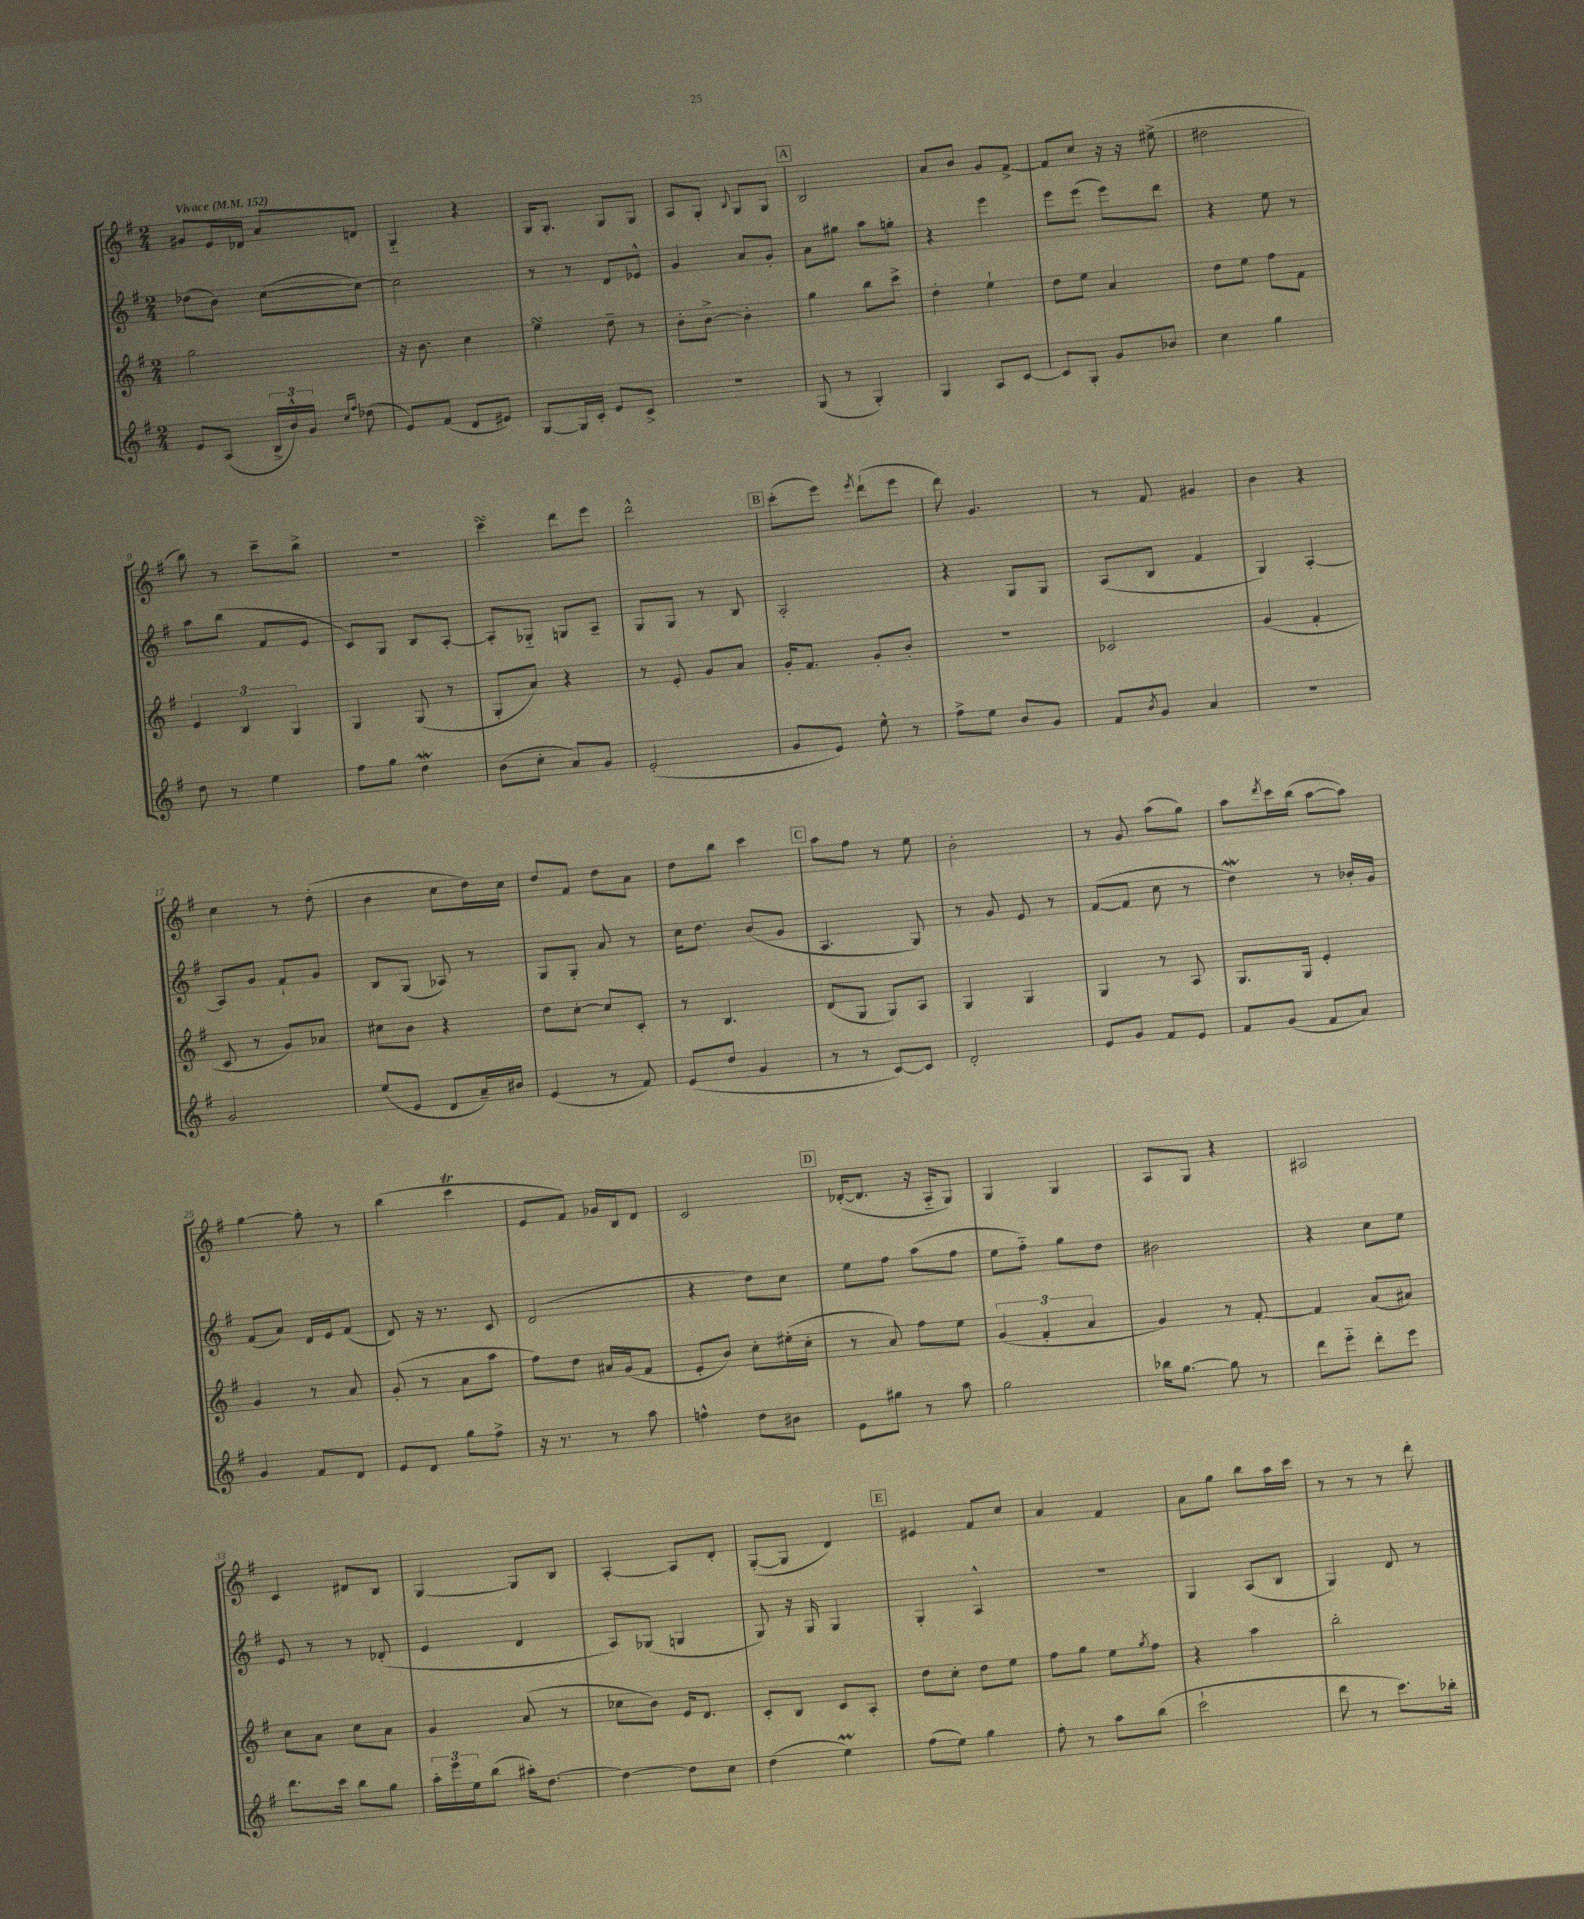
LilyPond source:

<<
\new StaffGroup <<
\new Staff = "s0" {
    \clef treble \key g \major \numericTimeSignature \time 2/4 \tempo "Vivace" 4 = 152
    gis'8 e'16 des'16 a'8 d'8 |
    g4-_ r4 |
    g16 g8.-. g8 g8 |
    a8 g8-. \appoggiatura { b8 } g8 g8 |
    \mark \markup { \box "A" } b2 |
    a'8 b'8 g'8 fis'8~-> |
    fis'8 c''8 r16 r16 eis''8->( |
    dis''2 |
    b''8) r8 c'''8-- b''8-> |
    R2 |
    c'''4\turn d'''8 e'''8 |
    d'''2-^ |
    \mark \markup { \box "B" } c'''8-.( e'''8) \acciaccatura { e'''8 } d'''8-!( e'''8 |
    d'''8) g'4. |
    r8 fis'8 gis'4 |
    b'4 r4 |
    c''4 r8 d''8-.( |
    b'4 c''8 d''16) c''16 |
    d''8 fis'8 d''8 a'8 |
    d''8 b''8 c'''4 |
    \mark \markup { \box "C" } a''8 fis''8 r8 e''8 |
    b'2-. |
    r8 g'8 a''8( g''8) |
    a''8 \acciaccatura { d'''8 } c'''16 b''16( a''8~ a''8) |
    g''4~ g''8-. r8 |
    b''4( c'''4\trill |
    e'8 fis'8) ges'16 b16 d'8 |
    c'2 |
    \mark \markup { \box "D" } des'16~-.( des'8. r16 a16-_ g8) |
    g4 g4 |
    a8 g8 r4 |
    ais2 |
    c'4 dis'8 b8 |
    g4~ g8 b8 |
    a4~-. a8 d'8-. |
    g8~-.( g8 d'4) |
    \mark \markup { \box "E" } eis'4 fis'8 c''8 |
    a'4 fis'4 |
    a'8 g''8 b''8 a''16 c'''16 |
    r8 r8 r8 d'''8-. \bar "|." |
}
\new Staff = "s1" {
    \clef treble \key g \major \numericTimeSignature \time 2/4
    des''8( b'8) c''8~( c''8~) |
    c''2 |
    r8 r8 d'8 ees'8-^ |
    g'4 a'8 g'8-. |
    \mark \markup { \box "A" } a'8 gis''8 a''8 g''8-. |
    r4 e'''4 |
    e'''8 e'''8( e'''8) d'''8 |
    r4 e''8 r8 |
    a''8 b''8( fis'8 e'8 |
    c'8) g8 b8 a8~-. |
    a8-. ges8-_ g8 a8-- |
    g8 g8 r8 b8 |
    \mark \markup { \box "B" } a2-. |
    r4 g8 g8 |
    a8( b8 fis'4 |
    g4) a4~-. |
    a8 g'8 fis'8-! g'8 |
    b8 g8( aes8) r8 |
    g8 g8-. a'8 r8 |
    c''16 d''8. b'8( g'8 |
    \mark \markup { \box "C" } a4. g8) |
    r8 g'8 e'8 r8 |
    fis'8~( fis'8 c''8 r8 |
    d''4\mordent) r8 bes'16-. g'16 |
    fis'8( a'8) d'16 e'16 fis'8( |
    d'8) r16 r8. c'8 |
    d'2( |
    r4 d''8) c''8 |
    \mark \markup { \box "D" } e''8 fis''8 a''8( fis''8 |
    e''8 fis''8-_) g''8 d''8 |
    bis'2 |
    r4 c''8 e''8 |
    e'8 r8 r8 des'8-.( |
    e'4 d'4 |
    a8) ges8( g4 |
    g8) r16 g16 g4 |
    \mark \markup { \box "E" } g4-. a4-^ |
    R2 |
    g4 a8( b8 |
    g4) d'8 r8 \bar "|." |
}
\new Staff = "s2" {
    \clef treble \key g \major \numericTimeSignature \time 2/4
    g''2 |
    r16 b'8. c''4 |
    e''4\turn d''8-- r8 |
    b'8-. b'8~-> b'4-. |
    \mark \markup { \box "A" } g''4 b''8 c'''8-> |
    d''4-. e''4-! |
    d''8 e''8 a'4 |
    d''8 e''8 fis''8 fis'8 |
    \tuplet 3/2 { e'4 b4 g4 } |
    g4 g8( r8 |
    g8-. a'8) r4 |
    r8 e'8-. g'8 a'8 |
    \mark \markup { \box "B" } g'16-. fis'8. g'8-. b'8-. |
    R2 |
    ces'2 |
    g'4( fis'4-. |
    c'8 r8 g'8) aes'8 |
    cis''8 b'8 r4 |
    d''8 c''8~-. c''8 c'8-. |
    r8 b4. |
    \mark \markup { \box "C" } d'8( g8 g8) a8 |
    g4 g4 |
    g4 r8 a8 |
    g8. g16 e'4-. |
    g'4 r8 a'8 |
    g'8-.( r8 a'8 a''8 |
    fis''8) d''8 ais'16 g'16( fis'8 |
    e'8-. b'8) c''8-. eis''16-.( c''16-. |
    \mark \markup { \box "D" } r8 a'8) fis''8 e''8 |
    \tuplet 3/2 { g'4( fis'4-. a'4 } |
    g'4) r8 fis'8~-. |
    fis'4 a'8( ais'8) |
    c''8 a'8 c''8 a'8 |
    g'4 a'8( r8 |
    ces''8 b'8) e'16 d'8. |
    c'8-. b8 c'8 a8-. |
    \mark \markup { \box "E" } d''8 c''8-. d''8 e''8 |
    fis''8 g''8 e''8 \acciaccatura { g''8 } fis''8 |
    r4 a''4 |
    b''2-. \bar "|." |
}
\new Staff = "s3" {
    \clef treble \key g \major \numericTimeSignature \time 2/4
    e'8 a8( \tuplet 3/2 { b16-> b'16-^) g'16 } \grace { c''16 fis''16 } des''8( |
    e'8) fis'8( d'8 eis'8) |
    g8~ g16 c'16-. e'8 c'8-> |
    R2 |
    \mark \markup { \box "A" } g8( r8 g4-.) |
    g4 a8 c'8~ |
    c'8 g8-. g'8 bes'8 |
    c''4 g''4 |
    d''8 r8 e''4 |
    fis''8 g''8 d''4\mordent |
    b'8( c''8-. a'8) g'8 |
    e'2-.( |
    \mark \markup { \box "B" } g'8 e'8) e''8-^ r8 |
    fis''8-> e''8 b'8 g'8 |
    fis'8 \acciaccatura { b'8 } g'8 a'4 |
    R2 |
    g'2 |
    e''8( e'8 d'8 a'16--) bis'16 |
    e'4( r8 fis'8) |
    e'8( d''8 g'4 |
    \mark \markup { \box "C" } r8 r8 c'8~) c'8 |
    d'2-. |
    e'8 g'8 fis'8 e'8 |
    fis'8 g'8( fis'8 a'8) |
    g'4 fis'8 d'8 |
    e'8 d'8 g''8 fis''8-> |
    r16 r8. r8 a''8 |
    f''4-^ d''8 bis'8 |
    \mark \markup { \box "D" } e'8 gis''8 r8 a''8 |
    g''2 |
    bes''16 g''8.~ g''8 r8 |
    d'''8 e'''8-_ d'''8-. e'''8 |
    d'''8. c'''16 b''8 g''8 |
    \tuplet 3/2 { a''16-. e'''16 e''16 } b''8( ais''16-.) d''8.~ |
    d''4~ d''8 c''8 |
    d''4( e''4\prall) |
    \mark \markup { \box "E" } fis''8( e''8) g''4 |
    fis''8-. r8 a''8 b''8( |
    c'''2-! |
    d'''8 r8 c'''8.) bes''16-. \bar "|." |
}
>>
>>
